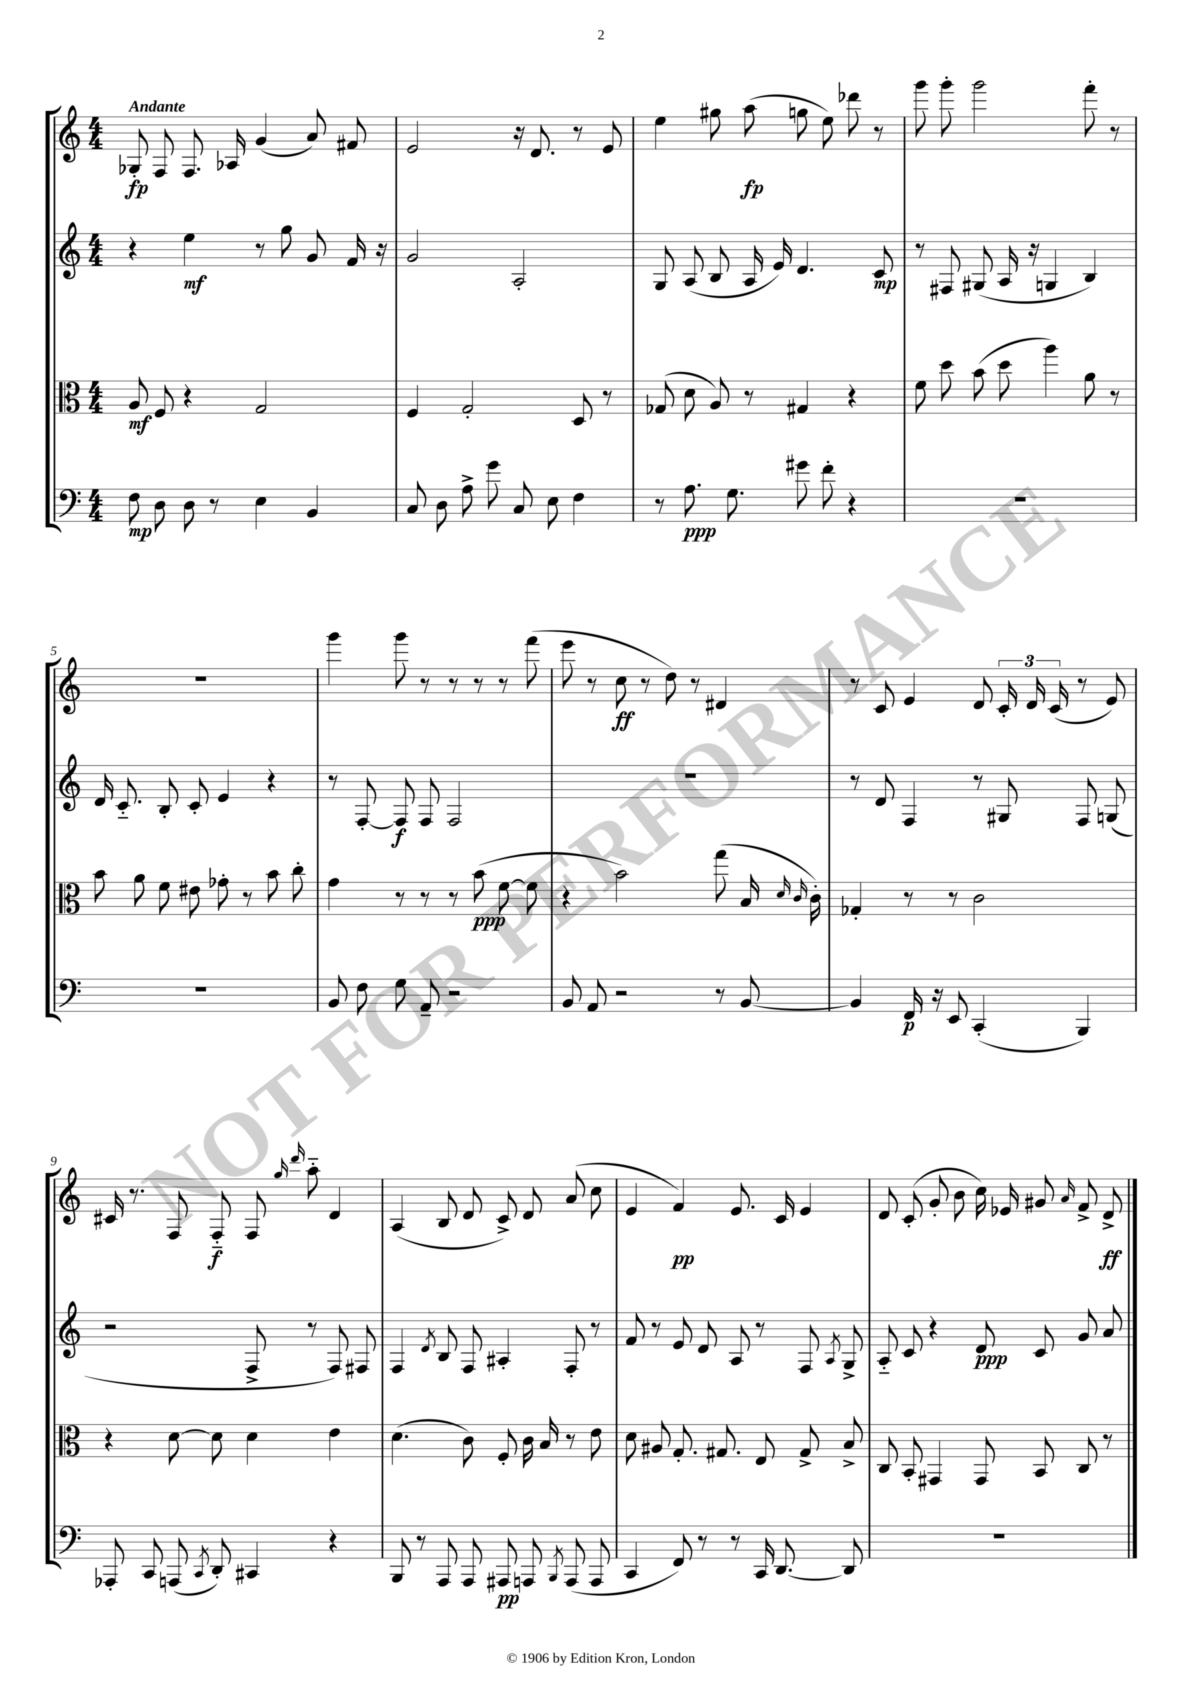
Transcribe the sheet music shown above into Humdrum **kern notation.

**kern	**kern	**kern	**kern
*staff4	*staff3	*staff2	*staff1
*clefF4	*clefC3	*clefG2	*clefG2
*k[]	*k[]	*k[]	*k[]
*M4/4	*M4/4	*M4/4	*M4/4
8F	8A	4r	8G-'
8D	8F	.	8F
8D	4r	4ee	8.F
8r	.	.	.
.	.	.	16A-
4E	2G	8r	(4g
.	.	8gg	.
4BB	.	8g	8a)
.	.	16f	8f#
.	.	16r	.
=	=	=	=
8C	4F	2g	2e
8D	.	.	.
8A^	2G'	.	.
8g	.	.	.
8C	.	2A'	16r
.	.	.	8.d
8E	.	.	.
4F	8D	.	8r
.	8r	.	8e
=	=	=	=
8r	(8G-	8G	4ee
8.A	8d	(8A	.
.	8A)	8B	8gg#
8.G	.	.	.
.	8r	16A	(8aa
.	.	16e)	.
8g#	4G#	4.d	8gg
8f'	.	.	8ee)
4r	4r	.	8ddd-
.	.	8c	8r
=	=	=	=
1r	8f	8r	8ggg
.	8dd	8F#	8ggg'
.	(8b	(8G#	2ggg
.	8dd	16A	.
.	.	16r	.
.	4aa)	4G	.
.	8a	4B)	8fff'
.	8r	.	8r
=	=	=	=
1r	8b	16d	1r
.	.	8.c'~	.
.	8a	.	.
.	8f	8B'	.
.	8e#	8c'	.
.	8g-'	4e	.
.	8r	.	.
.	8b	4r	.
.	8cc'	.	.
=	=	=	=
8BB	4g	8r	4ggg
8F	.	[8F'	.
8G	8r	8F]	8ggg
8AA~	8r	8F	8r
2r	8r	2F	8r
.	(8b	.	8r
.	[8f	.	8r
.	8f]	.	(8fff
=	=	=	=
8BB	4r	1r	8eee
8AA	.	.	8r
2r	2b)	.	8cc
.	.	.	8r
.	.	.	8dd)
.	.	.	8r
8r	(8gg	.	4d#
[8BB	16B	.	.
.	16qqd	.	.
.	16qqc	.	.
.	16c')	.	.
=	=	=	=
4BB]	4G-'	8r	8r
.	.	8d	8c
16FF	8r	4F	4e
16r	.	.	.
8EE	8r	.	.
(4CC'	2c	8r	8d
.	.	8G#	24c'
.	.	.	24d
.	.	.	(24c
4BBB)	.	8F	8r
.	.	(8G	8e)
=	=	=	=
8AAA-'	4r	2r	16c#
.	.	.	8.r
8CC	.	.	.
(8AAA	[8d	.	8F
8qCC	.	.	.
8DD')	8d]	.	8F'~
4CC#	4d	8F^	8F
.	.	.	16qqgg
.	.	.	16qqddd
.	.	8r	8aa'~
4r	4e	8F)	4d
.	.	8F#	.
=	=	=	=
8BBB	(4.d	4F	(4A
8r	.	.	.
.	.	8qd	.
8AAA	.	8B	8B
8AAA	8c)	8F	8d
8AAA#	8F'	4A#'	8c^)
8AAA	16c	.	8d
.	16B	.	.
8qBBB	.	.	.
(8AAA	8r	8F'	(8a
8AAA	8e	8r	8cc
=	=	=	=
4CC	8d	8f	4e
.	8A#	8r	.
8FF)	8.G'	8e	4f)
8r	.	8d	.
.	8.G#	.	.
8r	.	8A	8.e
16CC	8E	8r	.
[8.DD	.	.	16c
.	8G#^	8F	4e
.	.	8qA	.
8DD]	8B^	8G^	.
=	=	=	=
1r	8C	8A'~	8d
.	8BB'	8c	(8c'
.	4GG#	4r	8g'
.	.	.	8b
.	8GG#	8d	16cc)
.	.	.	16e-
.	8BB	8c	8g#
.	.	.	16qqa
.	8C	8g	8f^
.	8r	8a	8d^
==	==	==	==
*-	*-	*-	*-
